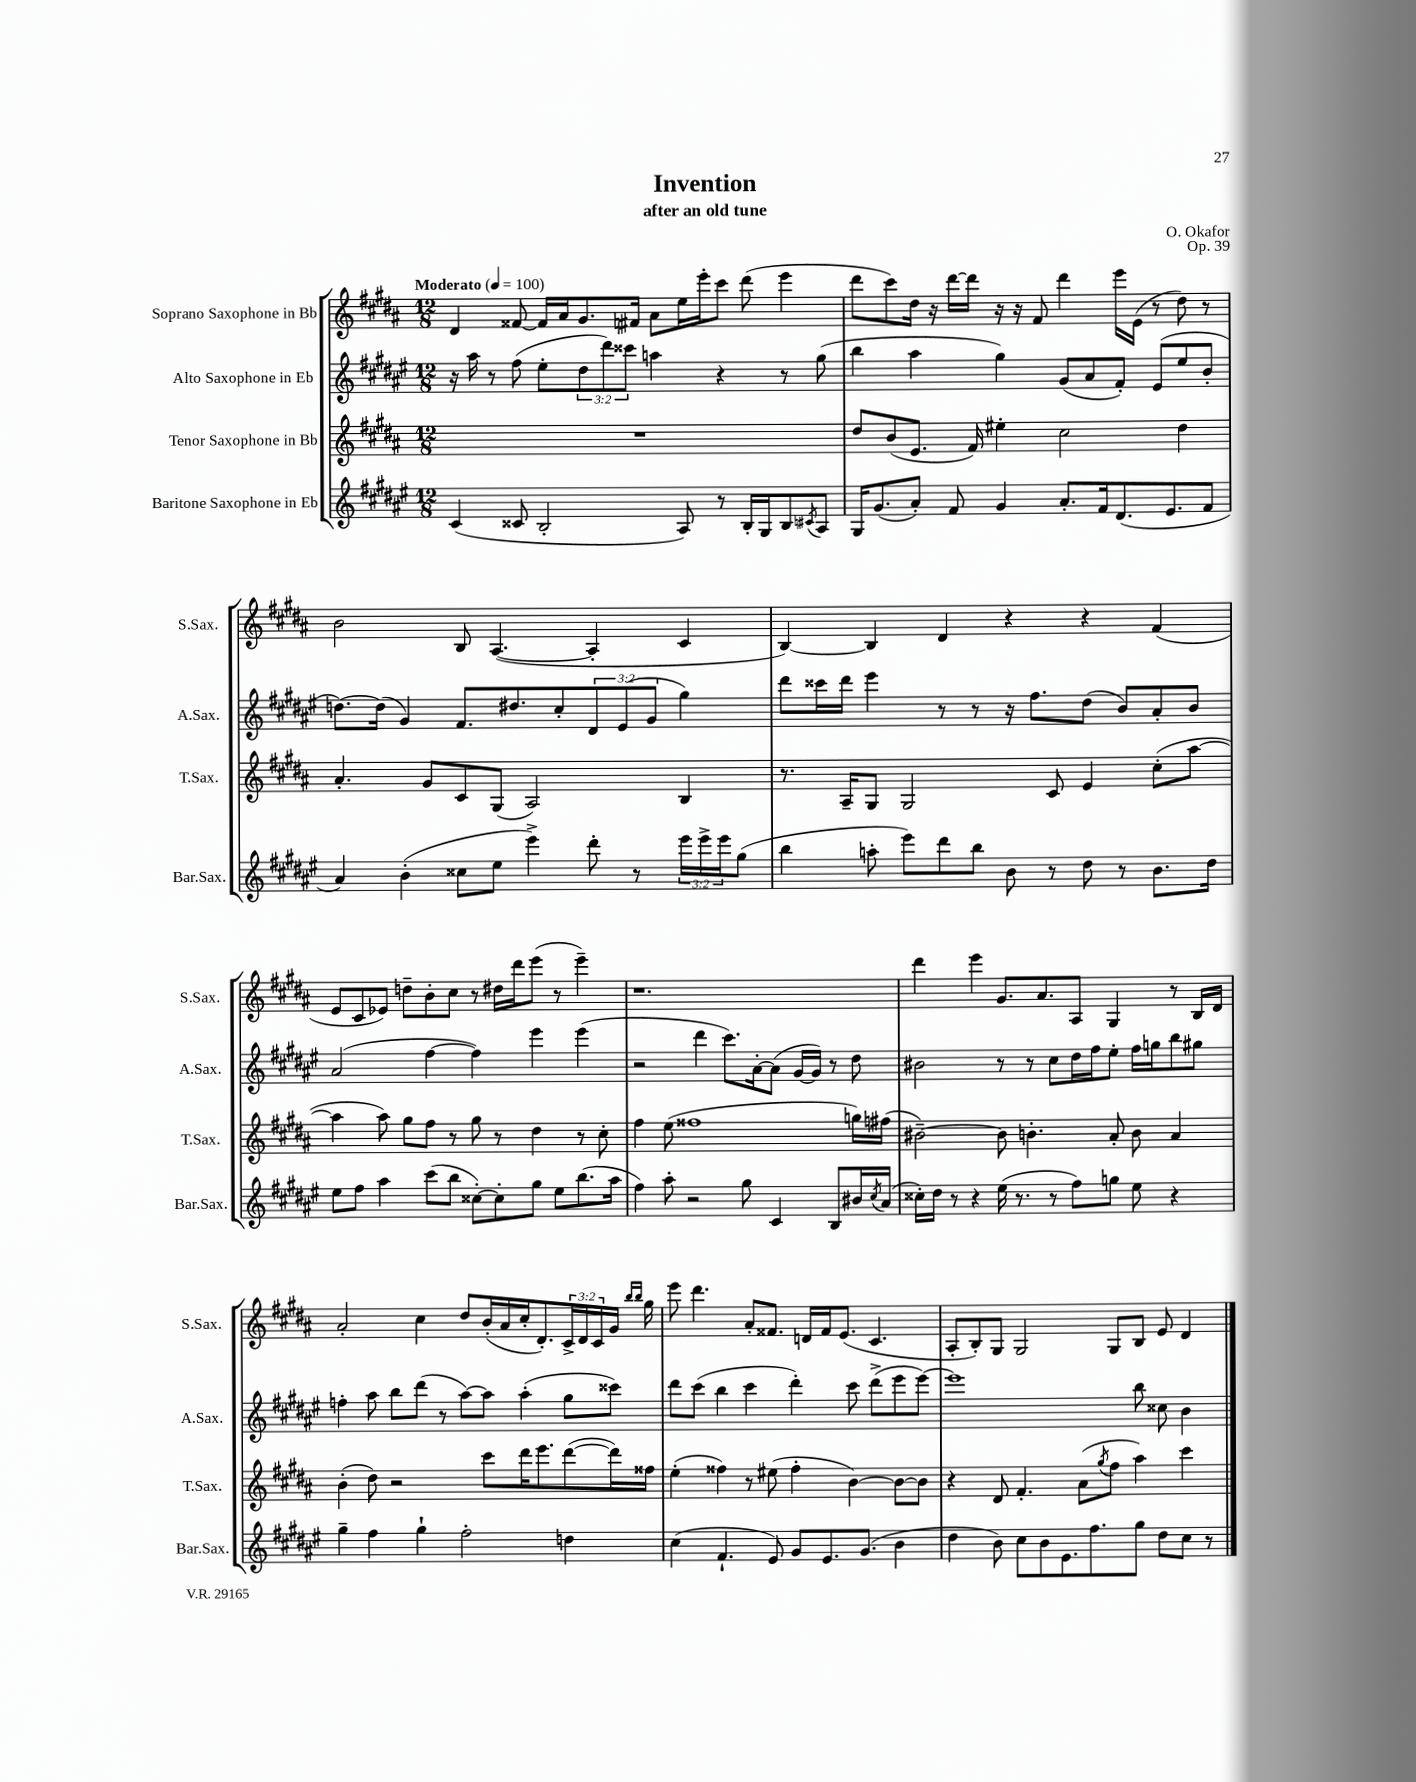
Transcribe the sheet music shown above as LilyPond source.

\header { title = "Invention" composer = "O. Okafor" subtitle = "after an old tune" opus = "Op. 39" }
<<
\new StaffGroup <<
\new Staff = "s0" \with { instrumentName = "Soprano Saxophone in Bb" shortInstrumentName = "S.Sax." } {
    \clef treble \key b \major \numericTimeSignature \time 12/8 \override Staff.TupletNumber.text = #tuplet-number::calc-fraction-text \tempo "Moderato" 4 = 100
    dis'4 fisis'8~ fisis'16 ais'16 gis'8. fis'16 ais'8 e''16 e'''16-. cis'''8 dis'''8( e'''4 |
    dis'''8 cis'''8) dis''16 r16 dis'''16~ dis'''16 r16 r16 fis'8 dis'''4 e'''16 e'16( r8 dis''8) r8 |
    b'2 b8 ais4.~( ais4-. cis'4 |
    b4~) b4 dis'4 r4 r4 fis'4( |
    e'8 cis'8 ees'8) d''8-- b'8-. cis''8 r8 dis''16 dis'''16 e'''8( r8 e'''4--) |
    r1. |
    dis'''4 e'''4 gis'8. ais'8. ais8 gis4 r8 b16 dis'16 |
    ais'2-. cis''4 dis''8 b'16-.( ais'16 cis''16-. dis'8.-.) \tuplet 3/2 { cis'16-> dis'16 cis'16 } gis'16 \grace { b''16 b''16 } gis''16 |
    e'''8 dis'''4. ais'8-. fisis'8. d'16 fisis'16 e'8.( cis'4. |
    ais8-. b8-.) gis8 gis2 gis8 b8 e'8 dis'4 \bar "|." |
}
\new Staff = "s1" \with { instrumentName = "Alto Saxophone in Eb" shortInstrumentName = "A.Sax." } {
    \clef treble \key fis \major \numericTimeSignature \time 12/8 \override Staff.TupletNumber.text = #tuplet-number::calc-fraction-text
    r16 ais''16 r8 fis''8( eis''8-. \tuplet 3/2 { dis''8 dis'''8) cisis'''8 } a''4 r4 r8 gis''8( |
    b''4 ais''4 gis''4) gis'8( ais'8 fis'8-.) eis'8( eis''8 b'8-. |
    d''8.~) d''16( gis'4) fis'8. dis''8. cis''8-. \tuplet 3/2 { dis'8 eis'8( gis'8 } gis''4) |
    dis'''8 cisis'''16 dis'''16 eis'''4 r8 r8 r16 fis''8. dis''8( b'8) ais'8-. b'8 |
    ais'2( fis''4~ fis''4) eis'''4 eis'''4( |
    r2 dis'''4 cis'''8.) ais'16~-. ais'8( gis'16~ gis'16) r8 dis''8 |
    bis'2 r8 r8 cis''8 dis''16 fis''16 eis''8-. fis''16 g''16 b''8 gis''8 |
    f''4-. ais''8 b''8 dis'''8( r8 ais''8~) ais''8 ais''4-.( gis''8 cisis'''8) |
    dis'''8 cis'''8( b''4 cis'''4 dis'''4-.) cis'''8 dis'''8->( eis'''8 eis'''8~) |
    eis'''1 b''8 cisis''8 b'4 \bar "|." |
}
\new Staff = "s2" \with { instrumentName = "Tenor Saxophone in Bb" shortInstrumentName = "T.Sax." } {
    \clef treble \key b \major \numericTimeSignature \time 12/8
    R1. |
    dis''8 b'8( e'8. fis'16) eis''4-. cis''2 dis''4 |
    ais'4.-. gis'8 cis'8 gis8( ais2) b4 |
    r8. ais16-- gis8 gis2 cis'8 e'4 cis''8-.( ais''8~ |
    ais''4 ais''8) gis''8 fis''8 r8 gis''8 r8 dis''4 r8 cis''8-. |
    fis''4 e''8( fisis''1 g''16) fis''16( |
    bis'2~--) bis'8 b'4.-. ais'8-. b'8 ais'4 |
    b'4-.( dis''8) r2 cis'''8 dis'''16 e'''8. dis'''8~( dis'''16) fisis''16 |
    e''4-.( fisis''4) r8 eis''8( fisis''4-. b'4~) b'8~ b'8 |
    r4 dis'8 fis'4.-. ais'8( \acciaccatura { gis''8 } fis''8 ais''4) cis'''4 \bar "|." |
}
\new Staff = "s3" \with { instrumentName = "Baritone Saxophone in Eb" shortInstrumentName = "Bar.Sax." } {
    \clef treble \key fis \major \numericTimeSignature \time 12/8 \override Staff.TupletNumber.text = #tuplet-number::calc-fraction-text
    cis'4( cisis'8 b2-. ais8) r8 b16-. gis16 b8 \acciaccatura { cis'8 } ais8 |
    gis16 gis'8.( ais'8-.) fis'8 gis'4 ais'8.-. fis'16 dis'8.( eis'8. fis'8 |
    ais'4) b'4-.( cisis''8 eis''8 eis'''4->) dis'''8-. r8 \tuplet 3/2 { eis'''16 eis'''16-> eis'''16 } gis''8( |
    b''4 a''8-. eis'''8) dis'''8 b''8 b'8 r8 dis''8 r8 b'8. dis''16 |
    eis''8 fis''8 ais''4 cis'''8( b''8 cisis''8~-.) cisis''8-. gis''8 eis''8 b''8.( ais''16 |
    fis''4) ais''8-. r2 gis''8 cis'4 b8 bis'16 \acciaccatura { cis''8 } ais'16( |
    cisis''16-.) dis''16 r8 r4 eis''16( r8. r8 fis''8) g''8 eis''8 r4 |
    gis''4-- fis''4 gis''4-! fis''2-. d''4 |
    cis''4( fis'4.-! eis'8) gis'8 eis'8. gis'8.( b'4 |
    dis''4 b'8) cis''8 b'8 eis'8. fis''8. gis''8 dis''8 cis''8 r8 \bar "|." |
}
>>
>>
\layout { \context { \Score \remove "Bar_number_engraver" } }
